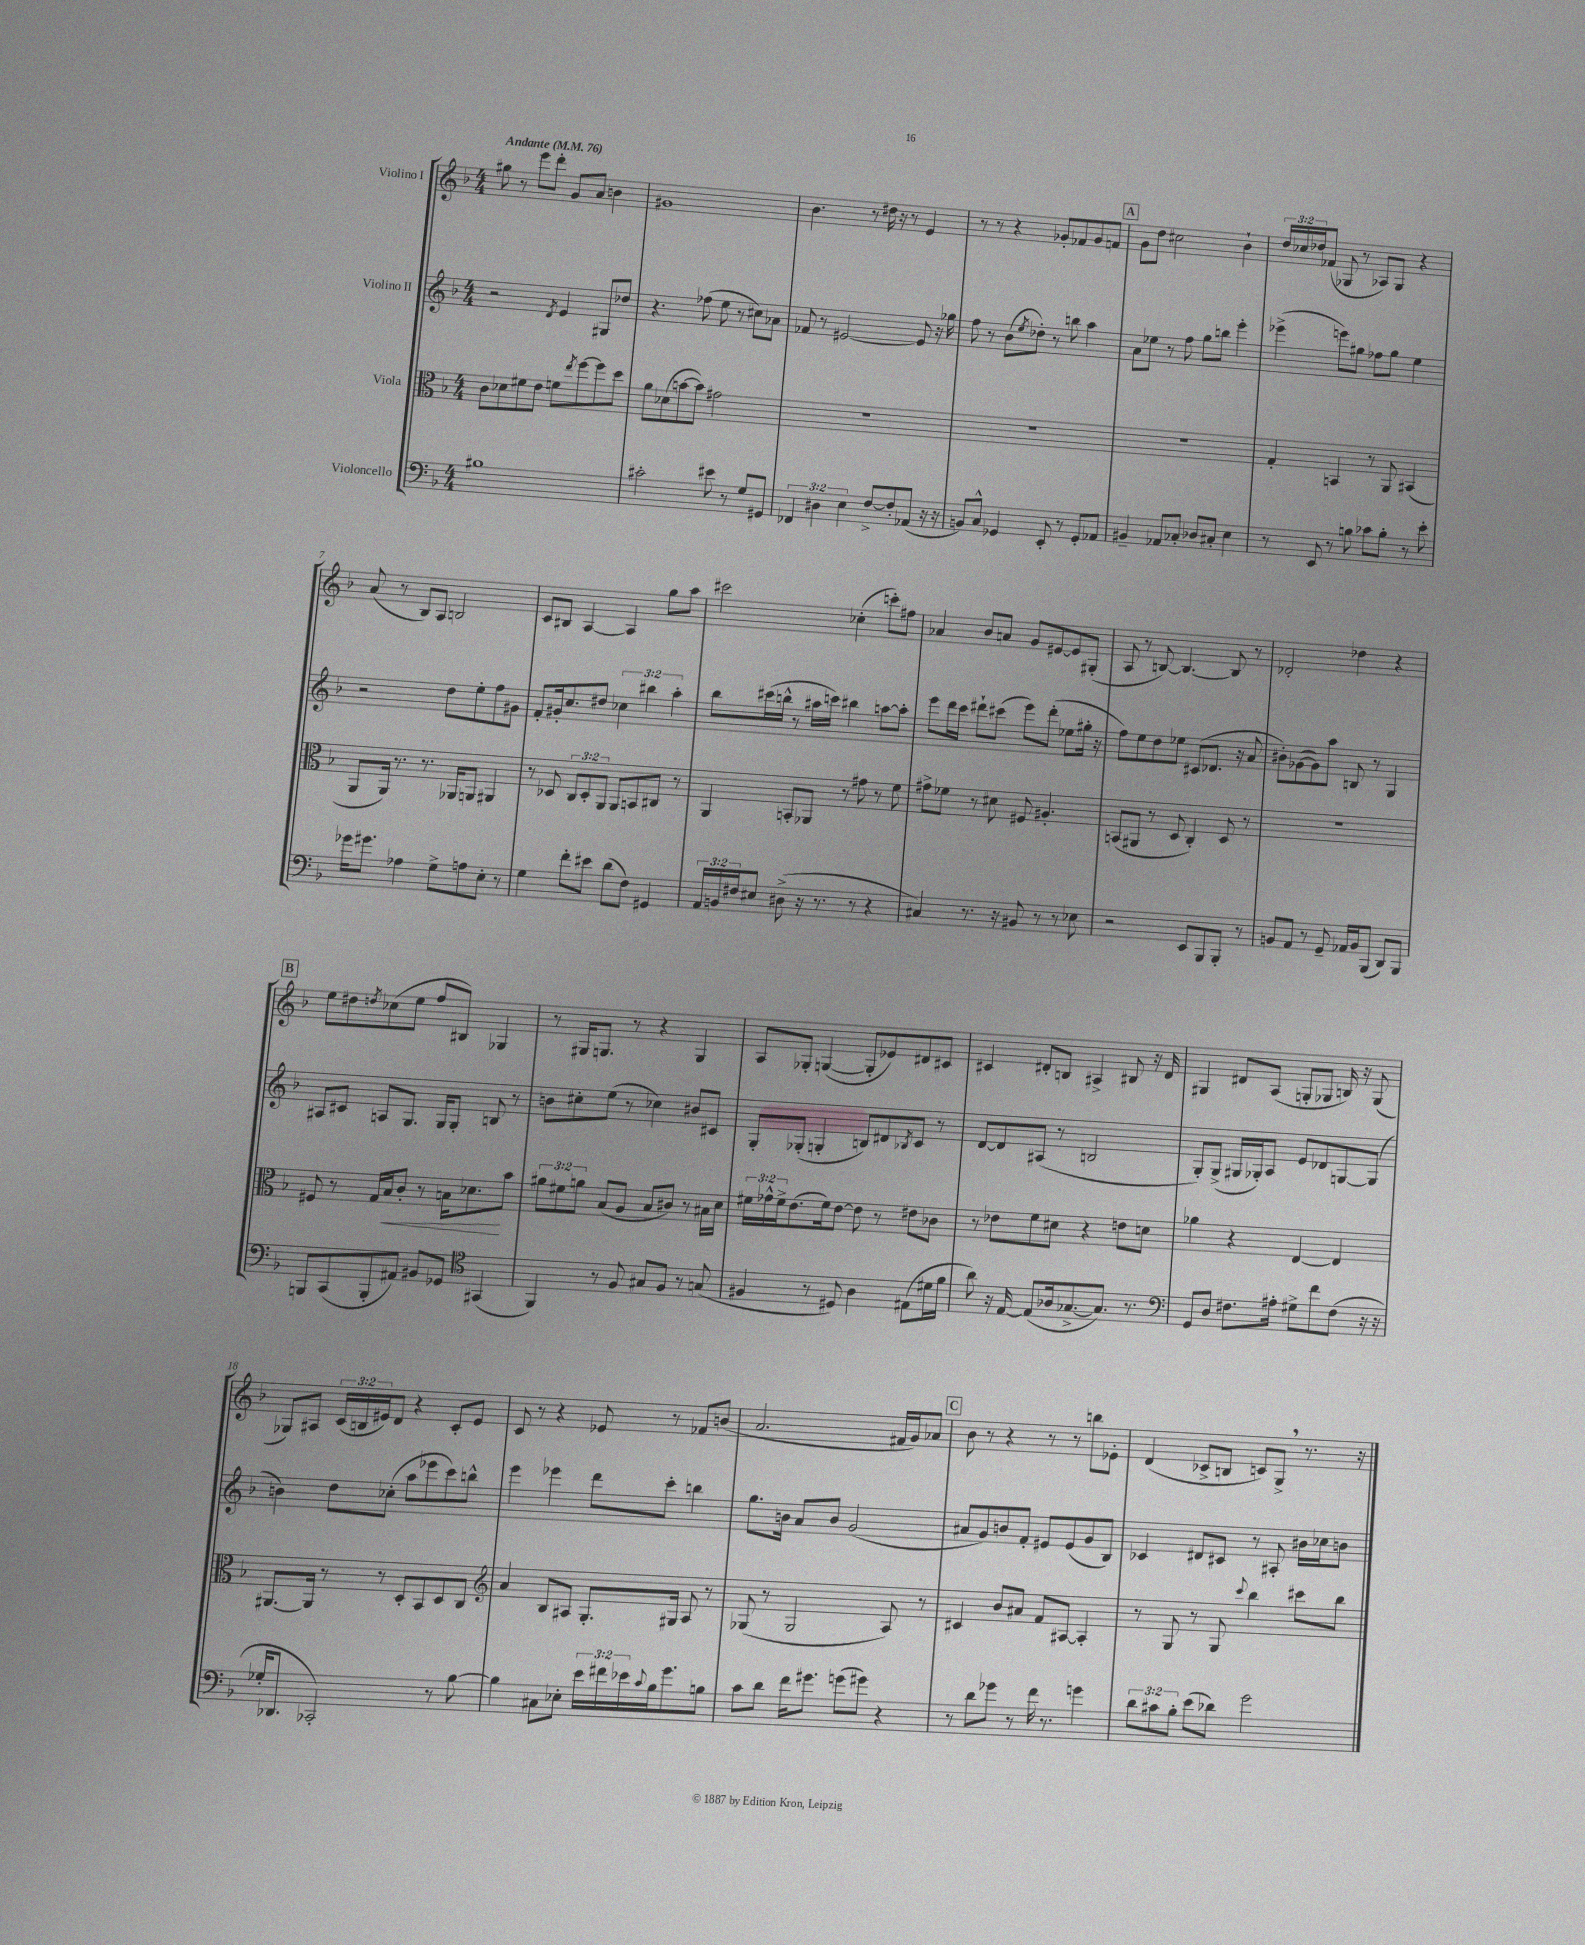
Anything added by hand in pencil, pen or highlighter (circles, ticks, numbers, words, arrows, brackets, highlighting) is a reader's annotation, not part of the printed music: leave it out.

**kern	**kern	**dynam	**kern	**kern
*part4	*part3	*part3	*part2	*part1
*staff4	*staff3	*staff3	*staff2	*staff1
*I"Violoncello	*I"Viola	*	*I"Violino II	*I"Violino I
*clefF4	*clefC3	*	*clefG2	*clefG2
*k[b-]	*k[b-]	*	*k[b-]	*k[b-]
*M4/4	*M4/4	*	*M4/4	*M4/4
*MM76	*MM76	*	*MM76	*MM76
=1	=1	=1	=1	=1
!	!	!	!	!LO:TX:a:B:t=Andante
1B#X	8c\L	.	2r	8gg#X\
.	8d-X\	.	.	8r
.	8f#X\	.	.	8eee\L
.	8e\J	.	.	8ddd'\J
.	.	.	8qd/	.
.	8fn\L	.	4e/	8g/L
.	8qee/	.	.	.
.	[8ff\	.	.	8a/J
.	8ff\]	.	8G#X/L	4bn\
.	8dd\J	.	8dd-X/J	.
=2	=2	=2	=2	=2
2c#X'\	8a\L	.	4.r	1g#X
.	(8d-X\	.	.	.
.	[8bn\	.	.	.
.	8b\J])	.	(8ff-X\	.
8e#X\	2g#X\	.	8ee\	.
8r	.	.	8r	.
8G/L	.	.	8cc#X\L)	.
8GG#X/J	.	.	8a-X\J	.
=3	=3	=3	=3	=3
6FF-X/	1r	.	8f-X/	4.b-\
.	.	.	8r	.
6D#X\	.	.	.	.
.	.	.	[2e#X/	.
6E\	.	.	.	.
.	.	.	.	8r
[8F^/L	.	.	.	16dd#X\
.	.	.	.	16r
8F'/]	.	.	.	8r
(8AA-X/J	.	.	8e#/]	4e/
16r	.	.	16r	.
16r	.	.	16gg-X\	.
=4	=4	=4	=4	=4
8BBn/L)	1r	.	8ff\	8r
8C^^/J	.	.	8r	8r
4GG-X/	.	.	(8b-\L	4r
.	.	.	8qee/	.
.	.	.	8dd-X'\J)	.
8EE'/	.	.	8r	8g-X'/L
8r	.	.	8bbn\	8f-X/
8GG-'/L	.	.	4aa\	8g-/
8AA-X/J	.	.	.	8fn/J
!!LO:REH:place=s1:t=A
=5	=5	=5	=5	=5
4BB#X~/	1r	.	8a\L	8g\L
.	.	.	8ee-X\J	8dd\J
8AA-X/L	.	.	8r	2cc#X\
8C-X'/J	.	.	8ff\	.
8D-X/L	.	.	8gg\L	.
8C#X'/J	.	.	8bbn\J	.
4E\	.	.	4eee'\	4b-`\
=6	=6	=6	=6	=6
8r	4G'/	.	(4eee-X^\	24dd/LL
.	.	.	.	24cc-X/
.	.	.	.	24dd-X/J
8EE/	.	.	.	(8f-X/J
8r	4BBn/	.	8eeen\L)	8G-X/
8Bn\	.	.	8gg#X\J	8r
8c-X\L	8r	.	8ff-X\L	8A-X/L)
8B'\J	8AA/	.	8gg#\J	8G-/J
8r	(4BB#X/	.	4ee\	4r
8e'\	.	.	.	.
!!LO:LB:g=z
=7	=7	=7	=7	=7
16g-X\KL	8AA/L	.	2r	(8a/
8.g#X\J	.	.	.	.
.	16AA/Jk)	.	.	8r
.	8.r	.	.	.
4A-X\	.	.	.	8B-/L)
.	8.r	.	.	8A/J
8G^\L	.	.	8dd\L	2Bn/
.	16AA-X/KL	.	.	.
8An\	8AAn/J	.	8ee'\	.
8E'\J	4AA#X/	.	8ff\	.
8r	.	.	8g#X\J	.
=8	=8	=8	=8	=8
4G\	8r	.	8f'/L	8c/L
.	8D-X/	.	16g#X'/k	8B#X/J
.	.	.	8.cc/	.
8f'\L	12C/L	.	.	[4A/
.	12D-'/	.	.	.
8e#X\J	.	.	8dd#X/J	.
.	12AA/J	.	.	.
(8d\L	8AA/L	.	6cc-X\	4A/]
8F\J)	8BBn/	.	.	.
.	.	.	6bb#X\	.
4GG#X/	8C#X/J	.	.	8gg\L
.	.	.	6aa'\	.
.	8r	.	.	8aa\J
=9	=9	=9	=9	=9
24AA/LL	4AA/	.	8bb-\L	2ccc#X\
24BBn/	.	.	.	.
24F#X/J	.	.	.	.
8E#X/J	.	.	(16ccc#X\L	.
.	.	.	16bbn^^\JJ	.
(8D#X^\	8BBn'/L	.	8r	.
16r	8AA-X/J	.	16aa#X\LL	.
8.r	.	.	16cccn\JJ)	.
.	8r	.	4bb#X\	(4cc-X'\
8r	8g#X\	.	.	.
4r	8r	.	[8aan\L	8cccn'\L)
.	8f\	.	8aa'\J]	8ff#X\J
=10	=10	=10	=10	=10
4C#X/)	8g#X^\L	.	8eee\L	4a-X/
.	8f-X\J	.	16ddd\L	.
.	.	.	16ccc\JJ	.
8.r	8r	.	8ddd#X`\L	8b-/L
.	8d#X\	.	(8ccc#X\J	8an/J
16r	.	.	.	.
8BB#X/	8F#X/	.	8eee\L)	8g/L
8r	4.A#X'/	.	(8ddd#'\J	[8e#X/
8r	.	.	8ee-X\L	8e#/]
8E-X\	.	.	16gg#X'\Jk	(8G#X'/J
.	.	.	16r	.
=11	=11	=11	=11	=11
2r	(8BBn/L	.	8ff\L)	8A/
.	8AA#X/J	.	8ee\	8r
.	8r	.	8dd\	[8Bn/)
.	8D/	.	8ee-X\J	4.B/_
8EE/L	4C'/)	.	(8c#X/L	.
8BBB-/	.	.	8.d-X/J	.
8BBB-'/J	8D/	.	.	8B/]
.	.	.	16r	.
8r	8r	.	8a/	8r
=12	=12	=12	=12	=12
8BBn/L	1r	.	8b#X'\L)	2d-X'/
8AA/J	.	.	([8g-X\	.
8r	.	.	8g-\])	.
8GG~/	.	.	8aa\J	.
16AA-X/LL	.	.	8Bn/	4dd-X\
16BB/J	.	.	.	.
(8BBB-/J	.	.	8r	.
8DD/L)	.	.	4G/	4r
8BBB-/J	.	.	.	.
!!LO:LB:g=z
!!LO:REH:place=s1:t=B
=13	=13	=13	=13	=13
8BBBn/L	8F#X/	.	8A#X/L	8ee\L
(8CC/	8r	.	8c#X/J	8dd#X\
.	.	.	.	8qddn/
8BBB'/	16G/LL	.	8An/L	(8cc-X\
!	!	!LO:HP:b	!	!
.	16B-/J	<	.	.
8AA#X/J)	8c'/J	.	8.G/J	8ee\J
8BB#X/L	8r	.	.	8ff/L
.	.	.	16G/KL	.
8GG-X/J	16Bn\KL	.	8G'/J	8B#X/J)
.	8.d-X\	.	.	.
*clefC4	*	*	*	*
(4GG#X/	.	.	8Bn/	4G-X/
.	8b-\J	[	8r	.
=14	=14	=14	=14	=14
4FF/)	12a#X\L	.	8bn\L	8r
.	12f#X\	.	.	.
.	.	.	8cc#X'\	16G#X/KL
.	12an\J	.	.	.
.	.	.	.	8.Gn/J
8r	(8B-/L	.	(8ee\J	.
8F/	8A/J	.	8r	8r
8G#X/L	8B-/L	.	4cc-X\)	4r
8F/J	8c#X/J)	.	.	.
8r	8r	.	8b#X/L	4G/
(8Gn/	16B#X\LL	.	8c#X/J	.
.	16d\JJ	.	.	.
=15	=15	=15	=15	=15
4F#X/	24f#X\LL	.	8G'/L	8A/L
.	24g-X^^\	.	.	.
.	24f#^\J	.	.	.
.	(8.e\	.	(8G-X'/J	8G-X'/J
8r	.	.	4Gn'/	([4Gn/
.	16f#\k)	.	.	.
8D#X/)	[8e\J	.	.	.
4A\	8e\]	.	8Bn/L)	8G'/L]
.	8r	.	8d#X/	8e-X/)
.	.	.	8qB-X/	.
(8E#X\L	8e#X\L	.	8c/J	8d#X/
16d#X\L	8c-X\J	.	8r	8c#X/J
16f\JJ	.	.	.	.
=16	=16	=16	=16	=16
8a\)	8r	.	[8d/L	4c#X/
16r	8e-X\L	.	8d/]	.
[16E/	.	.	.	.
(8E/L]	8f\	.	(8A#X/J	8d#X'/L
16A-X/k	8d#X\J	.	8r	8Bn/J
[8.G-X^/	.	.	.	.
.	4r	.	2Bn/	4A#X^/
8.G-/J])	.	.	.	.
.	8en\L	.	.	8B#X/
8.r	.	.	.	.
.	8dn\J	.	.	16r
.	.	.	.	16d#/
=17	=17	=17	=17	=17
*clefF4	*	*	*	*
8GG/L	4a-X\	.	8G'/L)	4G#X/
8D/J	.	.	(8G^/J	.
8.F#X\L	4r	.	16G#X/LL	8d#X/L
.	.	.	16G-X'/J)	.
.	.	.	8A/J	(8A/J
16A#X'\Jk	.	.	.	.
8G#X^\L	[4E/	.	8e/L	8Gn'/L
8f\	.	.	8d-X/	8G-X/J
(8F#\J	4E/]	.	[8Gn/	16Bn/)
.	.	.	.	16r
16r	.	.	(8G/J]	(8G-/
16r	.	.	.	.
!!LO:LB:g=z
=18	=18	=18	=18	=18
16G-X'/KL	[8.AA#X/L	.	4bn\)	8G-X/L)
8.DD-X/J	.	.	.	.
.	.	.	.	8A#X/J
.	16AA#/Jk]	.	.	.
2CC-X'/)	8r	.	8dd\L	(24c/LL
.	.	.	.	24Bn/
.	.	.	.	24e#X/J)
.	8r	.	(8cc-X'\J	8d/J
.	8D'/L	.	8aa\L	4r
.	8BB-/	.	8eee-X\	.
8r	8D/	.	8ccc\)	8c'/L
[8B-\	8C/J	.	8bbn^^\J	8e#/J
=19	=19	=19	=19	=19
*	*clefG2	*	*	*
4B-\]	4a/	.	4eee\	8c/
.	.	.	.	8r
8C#X\L	8B-/L	.	4eee-X\	4r
8E-X'\J	8A#X/J	.	.	.
24e\LL	8.G'/L	.	8ddd\L	8e-X/
24f#X\	.	.	.	.
24e-X\	.	.	.	.
8qqc/	.	.	.	.
16B-\J	.	.	8ccc'\J	8r
8.g\	16G#X/Jk	.	.	.
.	8A#/	.	4bbn\	8f-X/L
8Bn\J	8r	.	.	(8bn/J
=20	=20	=20	=20	=20
8c\L	(8G-X/	.	8.gg\L	2.a/
8d\J	8r	.	.	.
.	.	.	16bn\Jk	.
16f\KL	2G-/	.	8a/L	.
8.g#X\J	.	.	.	.
.	.	.	8b/J	.
(8gn\L	.	.	(2g/	.
8g#X\J)	.	.	.	.
4r	8A/)	.	.	16f#X/LL
.	.	.	.	16g/J)
.	8r	.	.	8a-X/J
!!LO:REH:place=s1:t=C
=21	=21	=21	=21	=21
8r	4c#X/	.	8a#X/L	8b-\
8d\L	.	.	8g/)	8r
8g-X\J	8b-/L	.	8bn/	4r
8r	8a#X/J	.	8f'/J	.
16f\	8f/L	.	8e#X/L	8r
8.r	.	.	.	.
.	[8A#X/J	.	(8e#/	8r
4gn\	4A#'/]	.	8g/	8bbn\L
.	.	.	8B-/J)	8e-X'\J
=22	=22	=22	=22	=22
12d\L	8r	.	4c-X/	(4d/
12c#X\	.	.	.	.
.	8G/	.	.	.
12B-'\J	.	.	.	.
(8e\L	8r	.	8d#X/L	8c-X^/L
8d-X\J)	8G/	.	8c#X/J	8Bn/J
.	8qqccc/	.	.	.
2g\	4bb-\	.	8r	8cn/L)
.	.	.	8A#X'/	8G^,/J
.	8ccc#X\L	.	16b#X\LL	8.r
.	.	.	16cc-X\J	.
.	8bb-\J	.	8bn\J	.
.	.	.	.	16r
==	==	==	==	==
*-	*-	*-	*-	*-
